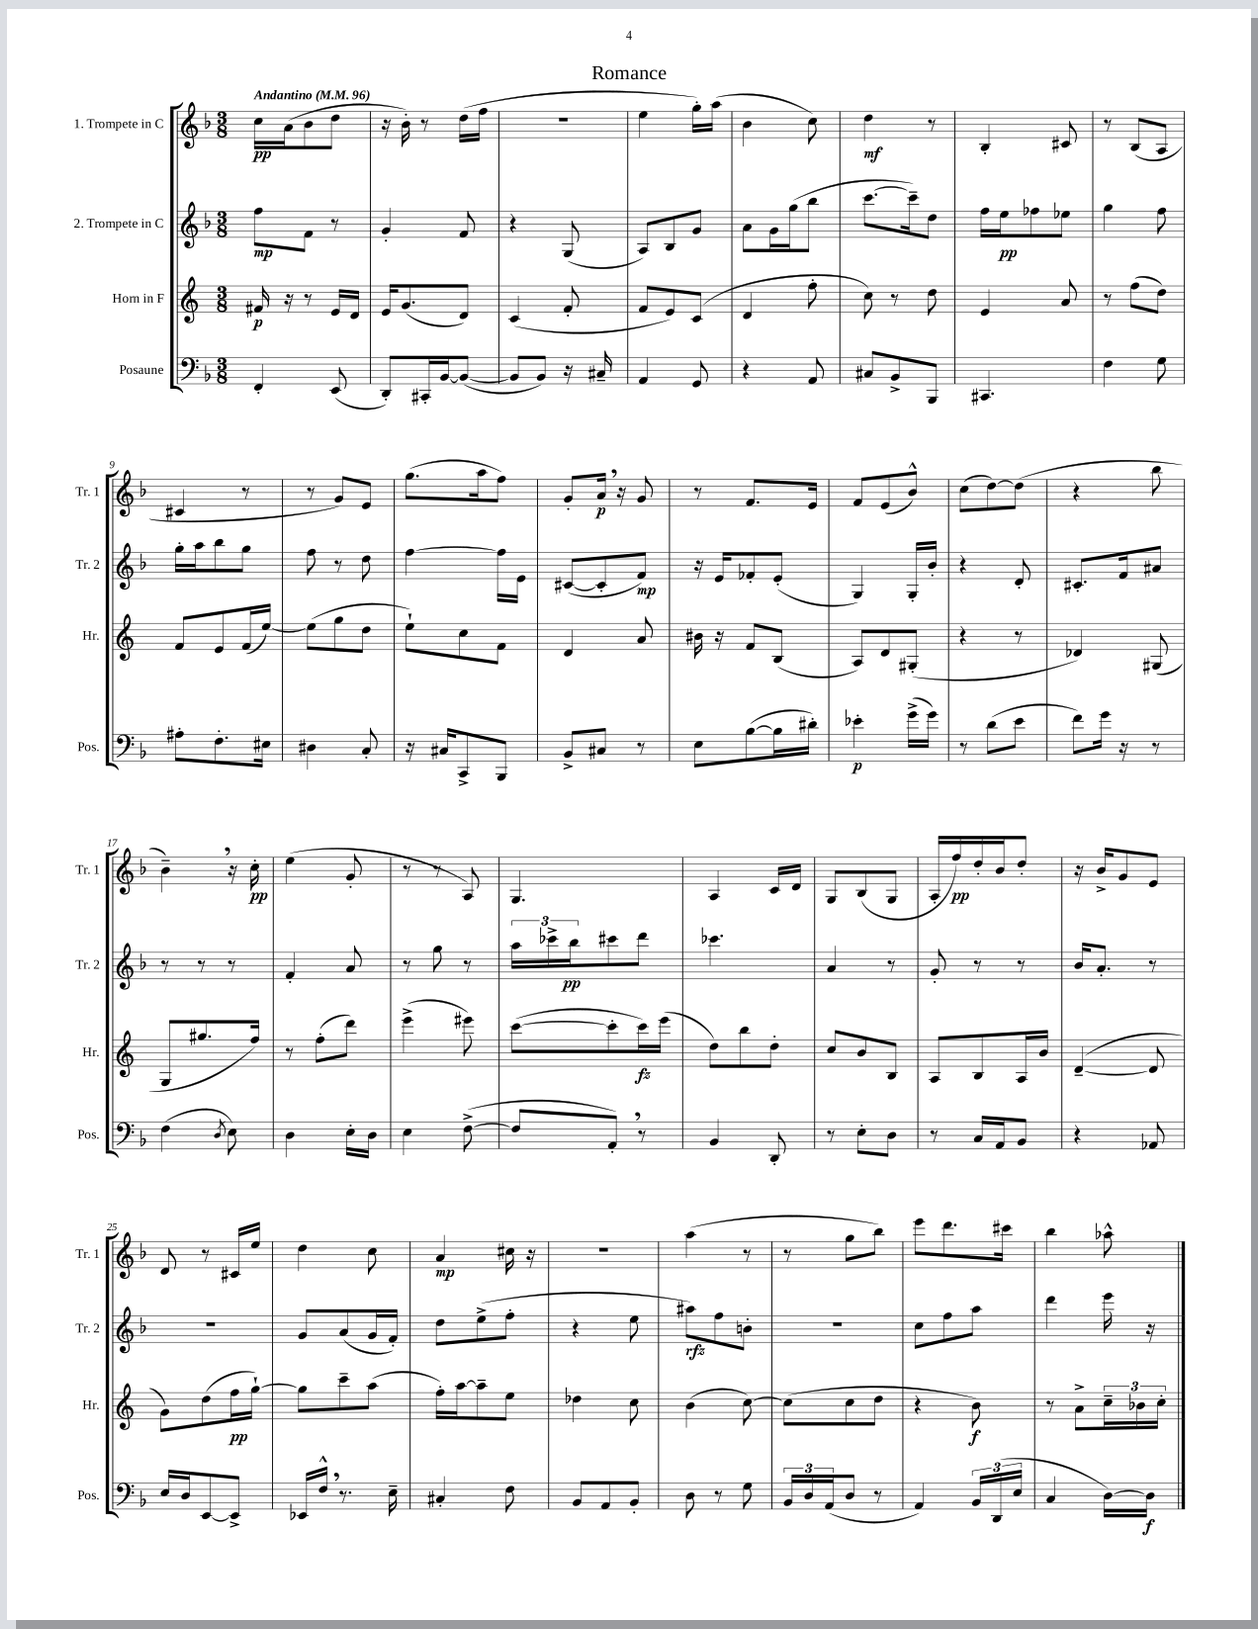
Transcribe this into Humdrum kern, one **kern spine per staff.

**kern	**kern	**kern	**kern
*staff4	*staff3	*staff2	*staff1
*clefF4	*clefG2	*clefG2	*clefG2
*k[b-]	*k[]	*k[b-]	*k[b-]
*M3/8	*M3/8	*M3/8	*M3/8
*MM96	*MM96	*MM96	*MM96
4FF'	16f#	8ff	16cc
.	16r	.	(16a
.	8r	8f	8b-
(8EE	16e	8r	8dd
.	16d	.	.
=	=	=	=
8DD')	16e	4g'	16r
.	(8.g	.	16b-')
16CC#'	.	.	8r
[16BB-	.	.	.
(8BB-_	8d)	8f	(16dd
.	.	.	16ff
=	=	=	=
8BB-]	(4c	4r	4.r
8BB-)	.	.	.
16r	8f'	(8G	.
16C#~	.	.	.
=	=	=	=
4AA	8f	8A)	4ee
.	8e)	8B-	.
8GG	(8c	8g	16gg')
.	.	.	(16aa
=	=	=	=
4r	4d	8a	4b-
.	.	16g	.
.	.	(16gg	.
8AA	8ff'	8bb-	8cc)
=	=	=	=
8C#	8cc)	[8.ccc	4dd
8BB-^	8r	.	.
.	.	16ccc~])	.
8BBB-	8dd	8dd	8r
=	=	=	=
4.CC#	4e	16ff	4B-'
.	.	16ee	.
.	.	8ff-	.
.	8a	8ee-	8c#
=	=	=	=
4F	8r	4gg	8r
.	(8ff	.	(8B-
8G	8dd)	8ff	8A
=	=	=	=
8A#'	8f	16gg'	4c#
.	.	16aa	.
8.F'	8e	8bb-	.
.	(16f	8gg	8r
16E#	[16ee)	.	.
=	=	=	=
4D#	(8ee]	8ff	8r
.	8gg	8r	8g)
8C'	8dd	8dd	8e
=	=	=	=
16r	8ee`)	[4ff	(8.gg
16C#	.	.	.
8CC^	8cc	.	.
.	.	.	16aa
8BBB-	8f	16ff]	8ff)
.	.	16e	.
=	=	=	=
8BB-^	4d	([8c#	8g'
8C#	.	8c#']	16a
.	.	.	16r
8r	8a	8f)	8g
=	=	=	=
8E	16b#	16r	8r
.	16r	16e	.
([8B-	8f	8f-'	8.f
16B-]	(8B	(8e'	.
16d#')	.	.	16e
=	=	=	=
4e-'	8A)	4G)	8f
.	8d	.	(8e
(16g^	(8G#'	16G'	8b-^^)
16g)	.	16b-'	.
=	=	=	=
8r	4r	4r	(8cc
(8d	.	.	[8dd)
8e	8r	8d'	(8dd]
=	=	=	=
8f)	4d-)	8.c#'	4r
16g	.	.	.
16r	.	16f	.
8r	(8G#	8a#	8bb-
=	=	=	=
(4F	8G	8r	4b-~)
.	8.gg#	8r	.
8qD	.	.	.
8E)	.	8r	16r
.	16ff)	.	16cc'
=	=	=	=
4D	8r	4f'	(4ee
.	(8ff'	.	.
16E'	8ddd)	8a	8g'
16D	.	.	.
=	=	=	=
4E	(4eee^	8r	8r
.	.	8gg	8r
([8F^	8eee#)	8r	8A)
=	=	=	=
8F]	([8ccc	24aa	4.G
.	.	24ccc-^	.
.	.	24bb-	.
8AA')	8ccc']	8ccc#	.
8r	16ccc)	8ddd	.
.	(16eee	.	.
=	=	=	=
4BB-	8dd)	4.ccc-	4A
.	8bb	.	.
8DD'	8dd'	.	16c
.	.	.	16d
=	=	=	=
8r	8cc	4a	8G
8E'	8b	.	(8B-
8D	8B	8r	8G
=	=	=	=
8r	8A	8g'	16A'
.	.	.	16ff)
16C	8B	8r	16dd'
16AA	.	.	16b-
8BB-	16A	8r	8dd'
.	16b	.	.
=	=	=	=
4r	([4d~	16b-	16r
.	.	8.a'	16b-^
.	.	.	8g
8AA-	8d]	8r	8e
=	=	=	=
16E	8g)	4.r	8d
16D	.	.	.
[8EE	(8dd	.	8r
8EE^]	16ff	.	16c#
.	[16gg`)	.	16ee
=	=	=	=
16EE-	8gg]	8g	4dd
16F^^	.	.	.
8.r	8ccc~	(8a	.
.	(8aa	16g	8cc
16E~	.	16f')	.
=	=	=	=
4C#'	16ff')	8dd	4a
.	[16aa	.	.
.	8aa~]	(8ee^	.
8F	8ee	8ff'	16cc#
.	.	.	16r
=	=	=	=
8BB-	4dd-	4r	4.r
8AA	.	.	.
8BB-'	8cc	8ee	.
=	=	=	=
8D	(4b	8aa#)	(4aa
8r	.	8ff	.
8G	[8cc)	8b'	8r
=	=	=	=
24BB-	(8cc]	4.r	8r
24D	.	.	.
(24AA	.	.	.
8D	8cc	.	8gg
8r	8dd	.	8bb-)
=	=	=	=
4AA)	4r	8cc	8eee
.	.	8ff	8.ddd
24BB-	8b)	8aa	.
(24DD	.	.	.
.	.	.	16ccc#
24E	.	.	.
=	=	=	=
4C	8r	4ddd	4bb-
.	8a^	.	.
[16D)	24cc~	16eee	8aa-^^
.	24b-	.	.
16D]	.	16r	.
.	24cc'	.	.
==	==	==	==
*-	*-	*-	*-
